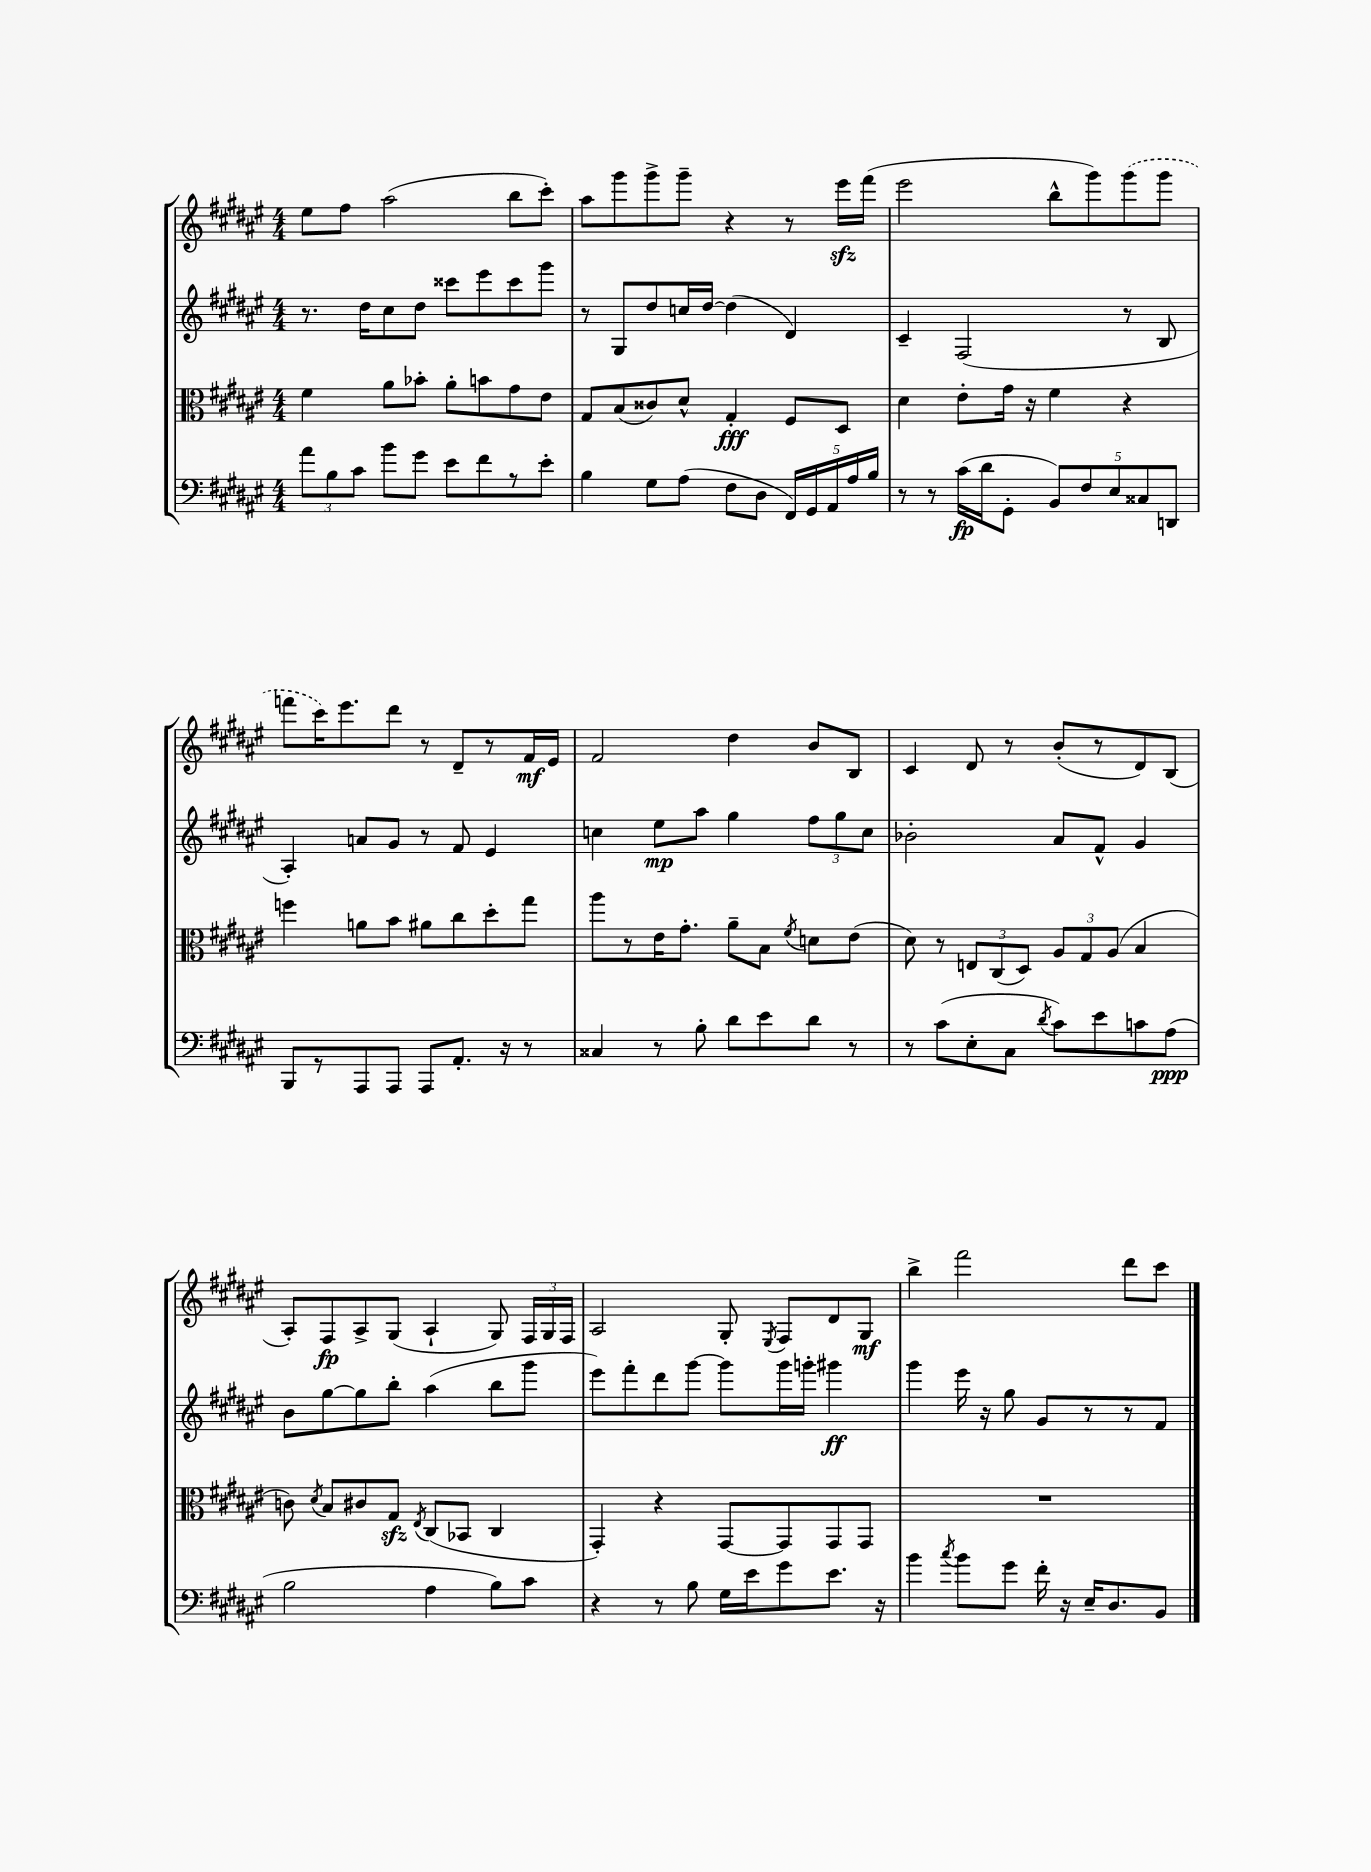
<<
\new StaffGroup <<
\new Staff = "s0" {
    \clef treble \key fis \major \numericTimeSignature \time 4/4
    \autoBeamOff eis''8[ fis''8] ais''2( b''8[ cis'''8]-.) |
    ais''8[ gis'''8 gis'''8-> gis'''8]-- r4 r8 eis'''16[\sfz fis'''16]( |
    eis'''2 b''8[-^ gis'''8) \once \slurDashed gis'''8( gis'''8] |
    f'''8[ cis'''16) eis'''8. dis'''8] r8 dis'8[-- r8 fis'16\mf eis'16] |
    fis'2 dis''4 b'8[ b8] |
    cis'4 dis'8 r8 b'8[-.( r8 dis'8) b8]( |
    ais8[-.) fis8\fp ais8-> gis8]( ais4-! gis8) \tuplet 3/2 { fis16[ gis16 fis16] } |
    ais2 gis8-. \acciaccatura { eis8 } fis8[ dis'8 gis8]\mf |
    b''4-> fis'''2 dis'''8[ cis'''8] \bar "|." |
}
\new Staff = "s1" {
    \clef treble \key fis \major \numericTimeSignature \time 4/4
    \autoBeamOff r8. dis''16[ cis''8 dis''8] cisis'''8[ eis'''8 cisis'''8 gis'''8] |
    r8 gis8[ dis''8 c''16 dis''16]~ dis''4( dis'4) |
    cis'4-- fis2( r8 b8 |
    ais4-.) a'8[ gis'8] r8 fis'8 eis'4 |
    c''4 eis''8[\mp ais''8] gis''4 \tuplet 3/2 { fis''8[ gis''8 c''8] } |
    bes'2-. ais'8[ fis'8]-^ gis'4 |
    b'8[ gis''8~ gis''8 b''8]-. ais''4( b''8[ gis'''8] |
    eis'''8[) fis'''8-. dis'''8 gis'''8]~ gis'''8[ gis'''16 g'''16]-. gis'''4\ff |
    gis'''4 eis'''16 r16 gis''8 gis'8[ r8 r8 fis'8] \bar "|." |
}
\new Staff = "s2" {
    \clef alto \key fis \major \numericTimeSignature \time 4/4
    \autoBeamOff fis'4 ais'8[ bes'8]-. ais'8[-. b'8 gis'8 eis'8] |
    gis8[ b8( cisis'8) dis'8]-^ gis4-.\fff fis8[ dis8] |
    dis'4 eis'8[-. gis'16] r16 fis'4 r4 |
    f''4 a'8[ b'8] ais'8[ cis''8 dis''8-. gis''8] |
    ais''8[ r8 eis'16 gis'8.]-. ais'8[-- b8] \acciaccatura { fis'8 } d'8[ eis'8]( |
    dis'8) r8 \tuplet 3/2 { e8[ cis8( dis8]) } \tuplet 3/2 { ais8[ gis8 ais8]( } b4 |
    c'8) \acciaccatura { dis'8 } b8[ cis'8 gis8]\sfz \acciaccatura { eis8 } cis8[( bes,8] cis4 |
    gis,4-.) r4 gis,8[~ gis,8 gis,8 gis,8] |
    R1 \bar "|." |
}
\new Staff = "s3" {
    \clef bass \key fis \major \numericTimeSignature \time 4/4
    \autoBeamOff \tuplet 3/2 { ais'8[ b8 cis'8] } b'8[ gis'8] eis'8[ fis'8 r8 eis'8]-. |
    b4 gis8[ ais8]( fis8[ dis8] \tuplet 5/4 { fis,16[) gis,16 ais,16 ais16 b16] } |
    r8 r8 cis'16[\fp( dis'16 gis,8]-. \tuplet 5/4 { b,8[) fis8 eis8 cisis8 d,8] } |
    b,,8[ r8 ais,,8 ais,,8] ais,,8[ ais,8.]-. r16 r8 |
    cisis4 r8 b8-. dis'8[ eis'8 dis'8] r8 |
    r8 cis'8[( eis8-. cis8] \acciaccatura { dis'8 } cis'8[) eis'8 c'8 ais8]\ppp( |
    b2 ais4 b8[) cis'8] |
    r4 r8 b8 gis16[ eis'16 gis'8 eis'8.] r16 |
    b'4 \acciaccatura { cis''8 } b'8[ gis'8] fis'16-. r16 eis16[-- dis8. b,8] \bar "|." |
}
>>
>>
\layout { \context { \Score \remove "Bar_number_engraver" } }
